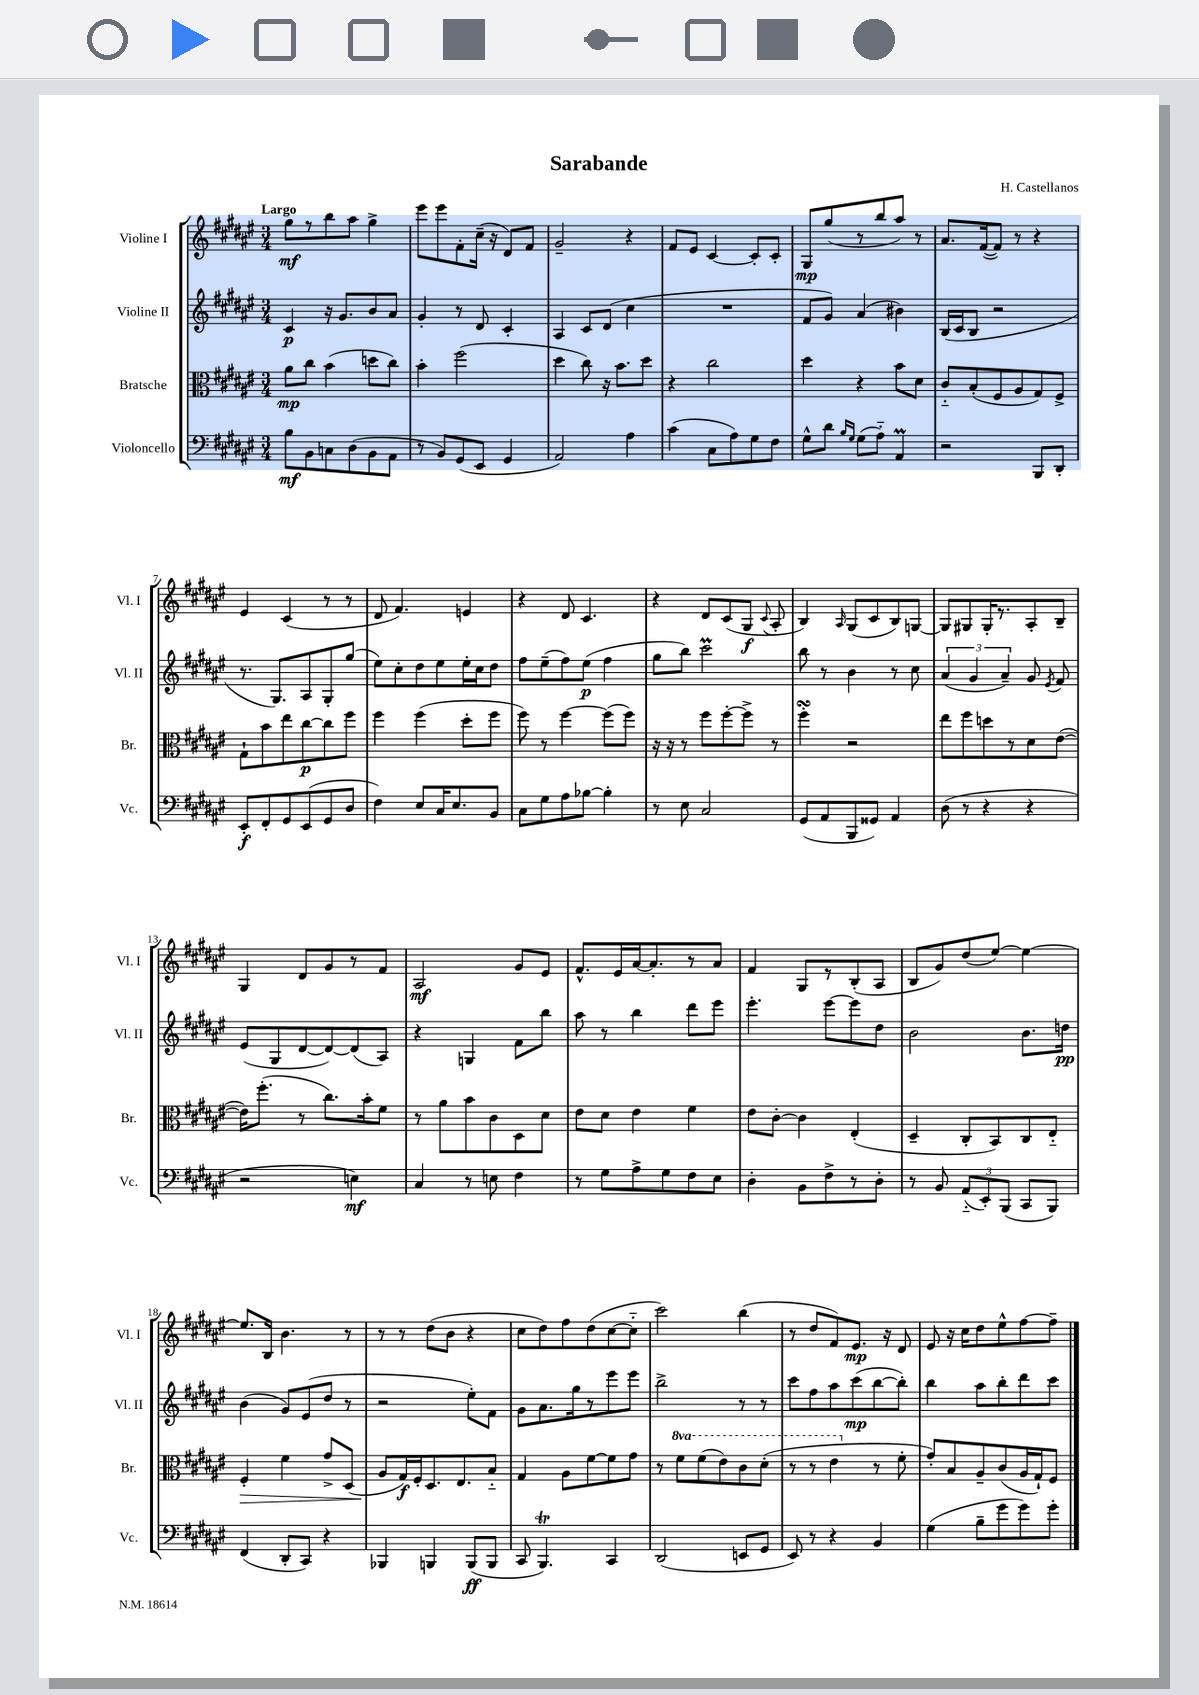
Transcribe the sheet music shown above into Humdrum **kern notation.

**kern	**kern	**kern	**kern
*staff4	*staff3	*staff2	*staff1
*clefF4	*clefC3	*clefG2	*clefG2
*k[f#c#g#d#a#e#]	*k[f#c#g#d#a#e#]	*k[f#c#g#d#a#e#]	*k[f#c#g#d#a#e#]
*M3/4	*M3/4	*M3/4	*M3/4
8B\L	8a#\L	4c#/	8gg#\L
8BB\	8cc#\J	.	8r
8C\	(4b\	16r	8bb\
.	.	8.g#/L	.
(8D#\	.	.	8aa#\J
8BB\	8dd\L	8b/	4gg#^\
8AA#\J	8cc#\J)	8a#/J	.
=	=	=	=
8r	4b'\	4g#'/	8eee#\L
8BB/L)	.	.	8eee#\
(8GG#/	(2ff#\	8r	8f#'\
8EE#/J	.	8d#/	(16cc#~\Jk
.	.	.	16r
4GG#/	.	4c#'/	8d#/L)
.	.	.	8f#/J
=	=	=	=
2AA#/)	4dd#\	4A#/	2g#~/
.	8cc#\)	8c#/L	.
.	16r	(8d#/J	.
.	8.b\L	.	.
4A#\	.	4cc#\	4r
.	8dd#\J	.	.
=	=	=	=
(4c#\	4r	2.r	8f#/L
.	.	.	8e#/J
8C#\L	2cc#\	.	[4c#/
8A#\)	.	.	.
8G#\	.	.	8c#'/]L
8F#\J	.	.	8c#'/J
=	=	=	=
8G#^^\L	4dd#\	8f#/L	8G#/L
8d#\J	.	8g#/J)	(8gg#/
16qqB/LL	.	.	.
16qqG#/JJ	.	.	.
(8G#\L	4r	(4a#/	8r
8A#'~\J)	.	.	8bb/
4AA#/	8b\L	4b#\)	8aa#/J)
.	8d#\J	.	8r
=	=	=	=
2r	8c#'~/L	(16B/LL	8.a#/L
.	.	16c#/J	.
.	(8B'/	8B/J	.
.	.	.	([16f#/k
.	8F#/	2r	8f#/]J)
.	8A#/	.	8r
8BBB/L	8G#/)	.	4r
8DD#'/J	8F#^/J	.	.
=	=	=	=
8EE#'/L	8G#`\L	8.r	4e#/
8FF#'/	8b\	.	.
.	.	8.G#/L)	.
8GG#/	8ee#\	.	(4c#/
(8EE#/	[8cc#\	8A#/	.
8GG#/	8cc#\]	8G#'/	8r
8D#/J	8ff#\J	(8gg#/J	8r
=	=	=	=
4F#\)	4ff#\	8ee#\L)	8d#/
.	.	8cc#'\	4.f#/)
8E#/L	(4ff#\	8dd#\	.
16C#/K	.	8ee#\	.
8.E#/	.	.	.
.	8dd#'\L	16ee#'\L	4e/
.	.	16cc#\J	.
8BB/J	8ff#\J	8dd#\J	.
=	=	=	=
8C#\L	8ff#\)	8ff#\L	4r
8G#\	8r	(8ee#~\	.
8A#\	[4ff#\	8ff#\)	8d#/
[8B-\J	.	(8ee#\J	4.c#/
4B-'\]	(8ff#\]L	4ff#\	.
.	8ff#\J)	.	.
=	=	=	=
8r	16r	8gg#\L	4r
.	16r	.	.
8E#\	8r	8bb\J)	.
2C#/	8ff#\L	2ccc#\	8d#/L
.	[8ff#'\	.	(8c#/
.	8ff#^\]J	.	8G#/J
.	.	.	8qqc#/
.	8r	.	8A#'/
=	=	=	=
(8GG#/L	4ff#'\	8bb\	4B/)
8AA#/	.	8r	.
.	.	.	16qqA#/
8BBB/	2r	4b\	(8G#/L
8GG##/J)	.	.	8c#/
4AA#/	.	8r	8B/)
.	.	8cc#\	[8G/J
=	=	=	=
(8D#\	8ee#\L	(6a#/	8G/]L
8r	8ff#\	.	8G#/
.	.	6g#/	.
4r	8dd\	.	16G#'/K
.	.	.	8.r
.	.	6a#~/)	.
.	8r	.	.
4r	8d#\	8g#/	8A#'/
.	.	8qe#/	.
.	([8e#\J	8f#/	8B~/J
=	=	=	=
2r	16e#\]LK)	(8e#/L	4G#/
.	(8.ff#'\J	.	.
.	.	8G#/	.
.	8r	[8d#/	8d#/L
.	8.cc#\L)	8d#/_)	8g#/
4E\)	.	(8d#/]	8r
.	16b'\k	.	.
.	8f#\J	8A#/J)	8f#/J
=	=	=	=
4C#/	8r	4r	2A#/
.	8a#\L	.	.
8r	8b\	4G/	.
8E\	8c#\	.	.
4F#\	8D#\	8f#\L	8g#/L
.	8d#\J	8bb\J	8e#/J
=	=	=	=
8r	8e#\L	8aa#\	8.f#^^/L
8G#\L	8d#\J	8r	.
.	.	.	16e#/L
8A#^\	4e#\	4bb\	[16a#/J
.	.	.	8.a#'/]
8G#\	.	.	.
8F#\	4f#\	8ddd#\L	8r
8E#\J	.	8eee#\J	8a#/J
=	=	=	=
4D#'\	8e#\L	4.eee#'\	4f#/
.	[8c#'\J	.	.
8BB\L	4c#\]	.	8G#/L
8F#^\	.	[8eee#\L	8r
8r	(4E#'/	8eee#\]	(8B'/
8D#'\J	.	8dd#\J	8A#/J
=	=	=	=
8r	4D#~/	2b\	8B/L
8BB/	.	.	8g#/)
(12AA#'~/L	8C#'/L	.	(8dd#/
12EE#'/)	.	.	.
.	8BB/)	.	[8ee#/J)
(12BBB/J	.	.	.
8CC#/L	8C#/	8.b\L	4ee#\_
8BBB/J)	8E#'~/J	.	.
.	.	16dd\Jk	.
=	=	=	=
(4FF#/	4F#'/	(4b\	8.ee#/]L
.	.	.	16B/Jk
8DD#'/L	4f#\	8g#/L)	4.b\
8CC#/J)	.	(8e#/	.
4r	8g#^/L	8dd#/J	.
.	(8D#/J	8r	8r
=	=	=	=
4BBB-/	8A#/L	2r	8r
.	16G#/L)	.	8r
.	16F#'/J	.	.
4BBB/	8.D#/	.	(8dd#\L
.	.	.	8b\J
.	8.E#/	.	.
(8BBB/L	.	8ee#'\L)	4r
8BBB/J	8B'~/J	8f#\J	.
=	=	=	=
8CC#/	4G#/	8g#\L	8cc#\L
4.BBB/)	.	8.a#\	8dd#\)
.	8A#\L	.	8ff#\
.	.	16gg#\k	.
.	[8f#\	8r	(8dd#\
4CC#/	8f#\]	8eee#\	[8cc#\
.	8g#\J	8eee#\J	8cc#'~\]J
=	=	=	=
(2DD#/	8r	2bb^\	2ccc#\)
.	8ff#\L	.	.
.	(8ff#\	.	.
.	8ee#\)	.	.
8EE/L	8cc#\	8r	(4bb\
8GG#/J	(8dd#'\J	8r	.
=	=	=	=
8EE#/)	8r	8ccc#\L	8r
8r	8r	8ff#\	8dd#/L
4r	4ee#\	8aa#\	8f#/)
.	.	(8ccc#\	8.e#/J
4BB/	8r	[8bb\	.
.	.	.	16r
.	8f#'\	8bb'\]J)	8d#/
=	=	=	=
(4G#\	8g#'/L)	4bb\	8e#/
.	8B/	.	16r
.	.	.	16cc#\LK
8B~\L	8A#~/	8aa#\L	8dd#\
8g#\	(8c#/	8bb'\	8ee#^^\
8g#\)	16A#/L	8ddd#\	[8ff#\
.	16G#`/J)	.	.
8g#'\J	8F#/J	8ccc#\J	8ff#~\]J
==	==	==	==
*-	*-	*-	*-
